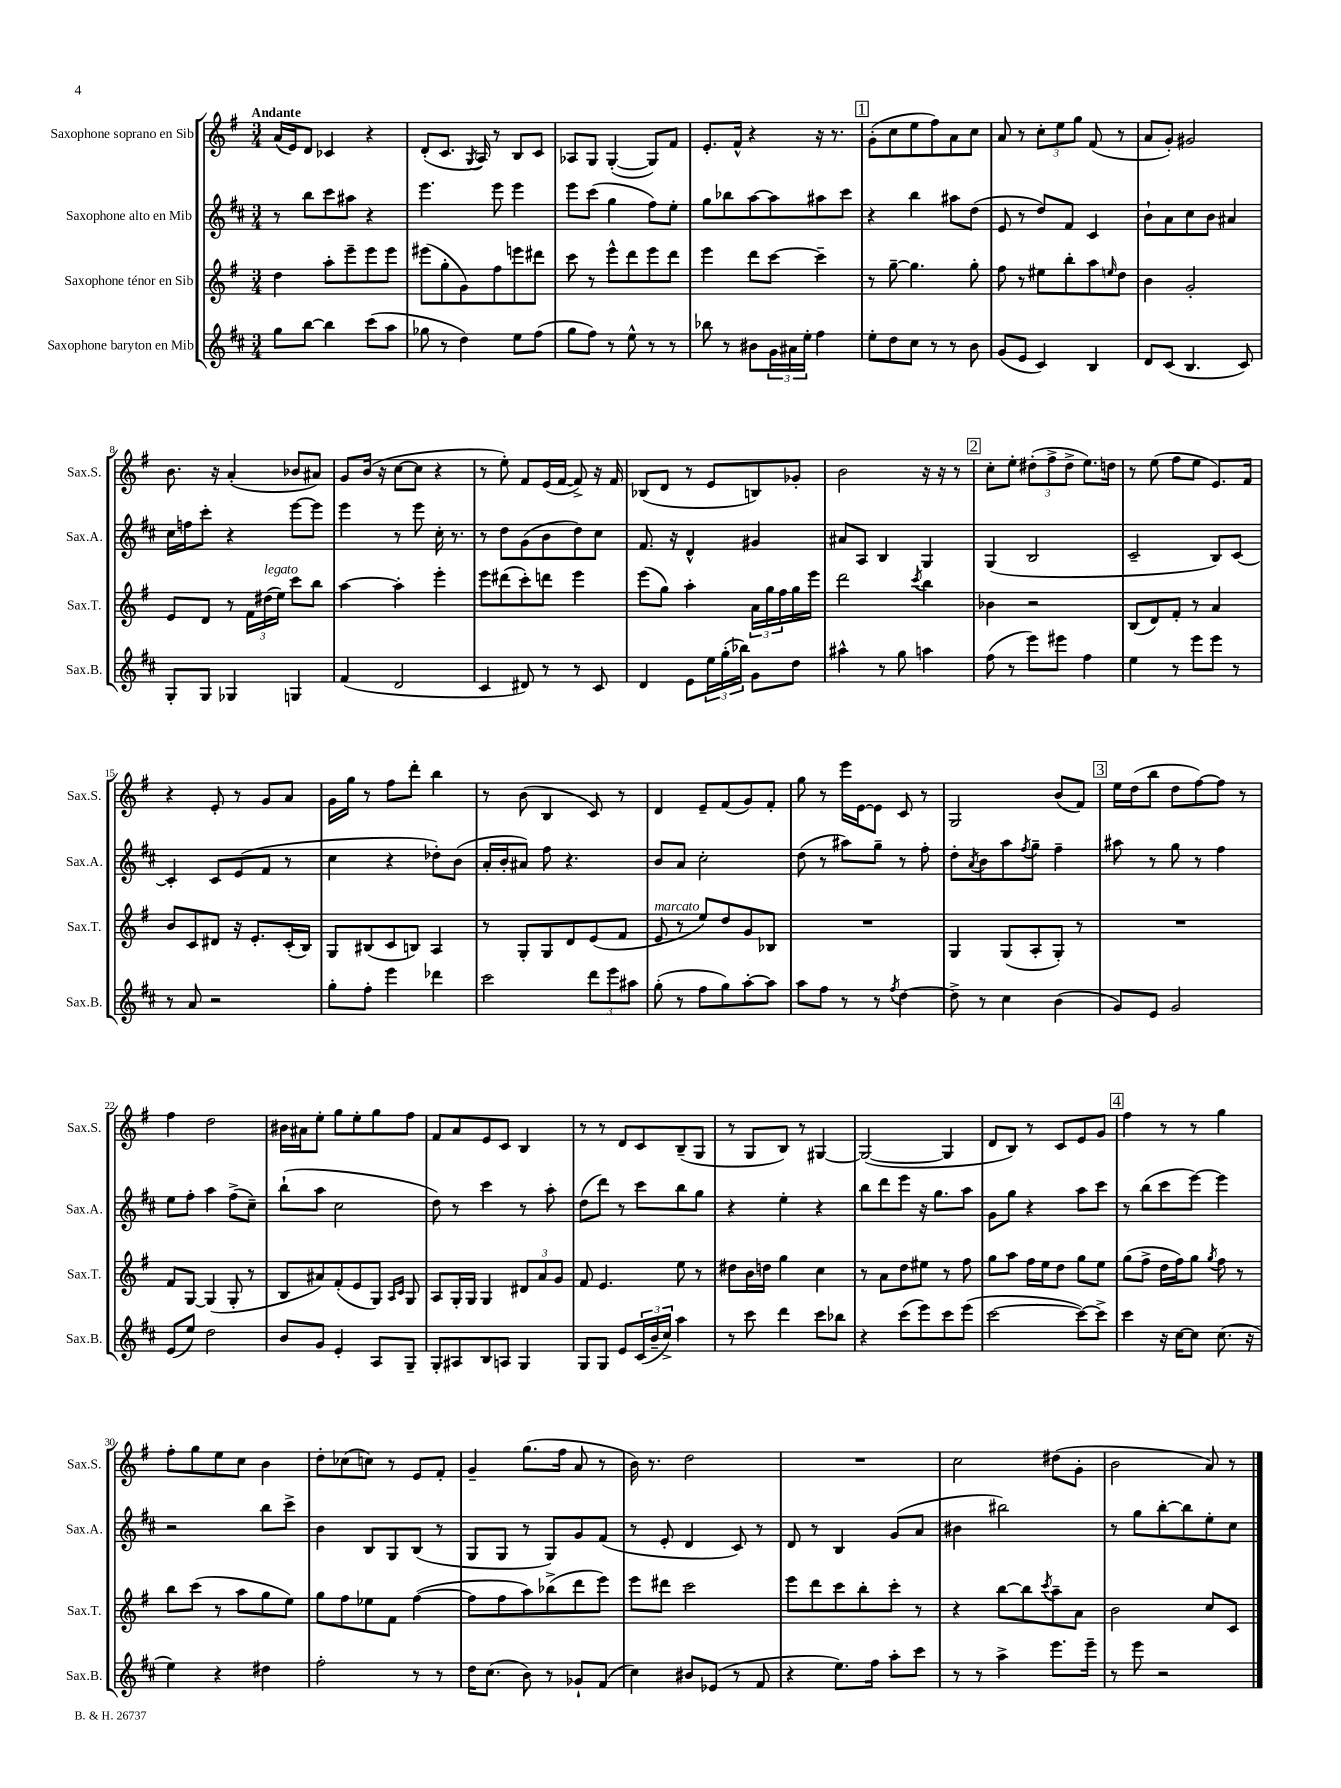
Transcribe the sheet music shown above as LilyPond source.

<<
\new StaffGroup <<
\new Staff = "s0" \with { instrumentName = "Saxophone soprano en Sib" shortInstrumentName = "Sax.S." } {
    \clef treble \key g \major \numericTimeSignature \time 3/4 \tempo "Andante"
    a'16( e'16) d'8 ces'4 r4 |
    d'8-.( c'8. \acciaccatura { g8 } a16) r8 b8 c'8 |
    aes8 g8 g4~-.( g8) fis'8 |
    e'8.-. fis'16-^ r4 r16 r8. |
    \mark \markup { \box "1" } g'8-.( c''8 e''8 fis''8) a'8 c''8 |
    a'8 r8 \tuplet 3/2 { c''8-. e''8 g''8 } fis'8( r8 |
    a'8 g'8-.) gis'2 |
    b'8. r16 a'4-.( bes'8 ais'8) |
    g'8 b'16( r16 c''8~ c''8 r4 |
    r8 e''8-.) fis'8 e'16( fis'16~ fis'8->) r16 fis'16 |
    bes8( d'8 r8 e'8 b8) ges'8-. |
    b'2 r16 r16 r8 |
    \mark \markup { \box "2" } c''8-. e''8-. \tuplet 3/2 { dis''8-.( fis''8-> dis''8-> } e''8.) d''16 |
    r8 e''8( fis''8 e''8 e'8.) fis'16 |
    r4 e'8-. r8 g'8 a'8 |
    g'16 g''16 r8 fis''8 d'''8-. b''4 |
    r8 b'8( b4 c'8) r8 |
    d'4 e'8-- fis'8( g'8) fis'8-. |
    g''8 r8 e'''16 e'16~ e'8 c'8 r8 |
    g2 b'8( fis'8) |
    \mark \markup { \box "3" } e''16 d''16( b''8 d''8 fis''8~) fis''8 r8 |
    fis''4 d''2 |
    bis'16 ais'16 e''8-. g''8 e''8-. g''8 fis''8 |
    fis'8 a'8 e'8 c'8 b4 |
    r8 r8 d'8 c'8 b8--( g8 |
    r8 g8 b8) r8 gis4~ |
    gis2~( gis4 |
    d'8 b8) r8 c'8 e'8 g'8 |
    \mark \markup { \box "4" } fis''4 r8 r8 g''4 |
    fis''8-. g''8 e''8 c''8 b'4 |
    d''8-. ces''8( c''8) r8 e'8 fis'8-. |
    g'4-- g''8.( fis''16 a'8 r8 |
    b'16) r8. d''2 |
    R2. |
    c''2 dis''8( g'8-. |
    b'2 a'8) r8 \bar "|." |
}
\new Staff = "s1" \with { instrumentName = "Saxophone alto en Mib" shortInstrumentName = "Sax.A." } {
    \clef treble \key d \major \numericTimeSignature \time 3/4
    r8 b''8 cis'''8 ais''8 r4 |
    e'''4. e'''8 e'''4 |
    e'''8 cis'''8( g''4 fis''8) e''8-. |
    g''8 bes''8 a''8~ a''8 ais''8 cis'''8 |
    \mark \markup { \box "1" } r4 b''4 ais''8 d''8( |
    e'8 r8 d''8) fis'8 cis'4 |
    b'8-! a'8 cis''8 b'8 ais'4 |
    cis''16 f''16 cis'''8-. r4 e'''8~ e'''8 |
    e'''4 r8 e'''8 cis''16-. r8. |
    r8 d''8 g'8( b'8 d''8) cis''8 |
    fis'8. r16 d'4-^ gis'4 |
    ais'8 a8 b4 g4 |
    \mark \markup { \box "2" } g4( b2 |
    cis'2-- b8) cis'8~ |
    cis'4-. cis'8 e'8( fis'8 r8 |
    cis''4 r4 des''8-.) b'8( |
    a'16-. b'16-. ais'8) fis''8 r4. |
    b'8 a'8 cis''2-. |
    d''8( r8 ais''8) g''8-- r8 fis''8-. |
    d''8-. \acciaccatura { a'8 } b'8 a''8 \acciaccatura { fis''8 } g''8-- fis''4-- |
    \mark \markup { \box "3" } ais''8 r8 g''8 r8 fis''4 |
    e''8 fis''8-. a''4 fis''8->( cis''8--) |
    b''8-!( a''8 cis''2 |
    d''8) r8 cis'''4 r8 a''8-. |
    d''8( d'''8) r8 cis'''8 b''8 g''8 |
    r4 e''4-. r4 |
    b''8 d'''8 e'''8 r16 g''8. a''8 |
    g'8 g''8 r4 a''8 cis'''8 |
    \mark \markup { \box "4" } r8 b''8( cis'''8 e'''8~) e'''4 |
    r2 b''8 cis'''8-> |
    b'4 b8 g8 b8( r8 |
    g8 g8 r8 g8) g'8 fis'8( |
    r8 e'8-. d'4 cis'8) r8 |
    d'8 r8 b4 g'8( a'8 |
    bis'4 bis''2) |
    r8 g''8 b''8~-. b''8 e''8-. cis''8 \bar "|." |
}
\new Staff = "s2" \with { instrumentName = "Saxophone ténor en Sib" shortInstrumentName = "Sax.T." } {
    \clef treble \key g \major \numericTimeSignature \time 3/4
    d''4 a''8-. e'''8-- e'''8 e'''8 |
    eis'''8( g''8-. g'8) fis''8 e'''8 dis'''8 |
    c'''8 r8 e'''8-^ d'''8 e'''8 d'''8 |
    e'''4 d'''8 c'''8~ c'''4-- |
    \mark \markup { \box "1" } r8 g''8~-- g''4. g''8-. |
    fis''8 r8 eis''8 b''8-. a''8 \grace { e''16 } d''8 |
    b'4 g'2-. |
    e'8 d'8 r8 \tuplet 3/2 { fis'16 dis''16^\markup { \italic "legato" }( e''16) } c'''8 b''8 |
    a''4~ a''4-. e'''4-. |
    e'''8 dis'''8( c'''8-.) d'''8 e'''4 |
    e'''8( g''8) a''4-. \tuplet 3/2 { a'16 g''16 fis''16 } g''16 e'''16 |
    d'''2 \acciaccatura { c'''8 } b''4 |
    \mark \markup { \box "2" } bes'4 r2 |
    b8( d'8) fis'8-. r8 a'4 |
    b'8 c'8 dis'8 r16 e'8.-. c'16-.( b16) |
    g8 bis8( c'8 b8) a4 |
    r8 g8-. g8 d'8 e'8( fis'8 |
    e'8^\markup { \italic "marcato" } r8 e''8) d''8 g'8 bes8 |
    R2. |
    g4 g8( a8-. g8-.) r8 |
    \mark \markup { \box "3" } R2. |
    fis'8 g8~ g4( g8-. r8 |
    b8 ais'8) fis'8-.( e'8 g8) \grace { a16 c'16 } g8 |
    a8 g16-. g16 g4 \tuplet 3/2 { dis'8 a'8 g'8 } |
    fis'8 e'4. e''8 r8 |
    dis''8 b'16 d''16 g''4 c''4 |
    r8 a'8 d''8 eis''8 r8 fis''8 |
    g''8 a''8 fis''16 e''16 d''8 g''8 e''8 |
    \mark \markup { \box "4" } g''8( fis''8-> d''16 fis''16) g''8 \acciaccatura { g''8 } fis''8 r8 |
    b''8 c'''8( r8 a''8 g''8 e''8) |
    g''8 fis''8 ees''8 fis'8 fis''4~( |
    fis''8 fis''8 a''8) bes''8->( d'''8 e'''8) |
    e'''8 dis'''8 c'''2 |
    e'''8 d'''8 c'''8 b''8-. c'''8-. r8 |
    r4 b''8~ b''8 \acciaccatura { c'''8 } a''8-- a'8 |
    b'2 c''8 c'8 \bar "|." |
}
\new Staff = "s3" \with { instrumentName = "Saxophone baryton en Mib" shortInstrumentName = "Sax.B." } {
    \clef treble \key d \major \numericTimeSignature \time 3/4
    g''8 b''8~ b''4 cis'''8( a''8 |
    ges''8 r8 d''4) e''8 fis''8( |
    g''8 fis''8) r8 e''8-^ r8 r8 |
    bes''8 r8 bis'8 \tuplet 3/2 { g'16 ais'16 e''16-. } fis''4 |
    \mark \markup { \box "1" } e''8-. d''8 cis''8 r8 r8 b'8 |
    g'8( e'8 cis'4) b4 |
    d'8 cis'8( b4. cis'8) |
    g8-. g8 ges4 g4 |
    fis'4( d'2 |
    cis'4 dis'8) r8 r8 cis'8 |
    d'4 e'8 \tuplet 3/2 { e''16 g''16-.( bes''16) } g'8 d''8 |
    ais''4-^ r8 g''8 a''4 |
    \mark \markup { \box "2" } fis''8( r8 e'''8) eis'''8 fis''4 |
    e''4 r8 e'''8 e'''8 r8 |
    r8 a'8 r2 |
    g''8-. fis''8-. e'''4 des'''4 |
    cis'''2 \tuplet 3/2 { d'''8 e'''8 ais''8 } |
    g''8-.( r8 fis''8 g''8) a''8~-. a''8 |
    a''8 fis''8 r8 r8 \acciaccatura { fis''8 } d''4~ |
    d''8-> r8 cis''4 b'4( |
    \mark \markup { \box "3" } g'8) e'8 g'2 |
    e'8( e''8) d''2 |
    b'8 g'8 e'4-. a8 g8-- |
    g8-. ais8 b8 a8 g4 |
    g8 g8 e'8 \tuplet 3/2 { cis'16( b'16-- cis''16->) } a''4 |
    r8 cis'''8 d'''4 cis'''8 bes''8 |
    r4 cis'''8( e'''8) cis'''8 e'''8( |
    cis'''2~ cis'''8~) cis'''8-> |
    \mark \markup { \box "4" } cis'''4 r16 cis''16~ cis''8 cis''8.( r16 |
    e''4) r4 dis''4 |
    fis''2-. r8 r8 |
    d''16 cis''8.( b'8) r8 ges'8-! fis'8( |
    cis''4) bis'8 ees'8( r8 fis'8 |
    r4 e''8.) fis''16 a''8-. cis'''8 |
    r8 r8 a''4-> e'''8. e'''16-- |
    r8 e'''8 r2 \bar "|." |
}
>>
>>
